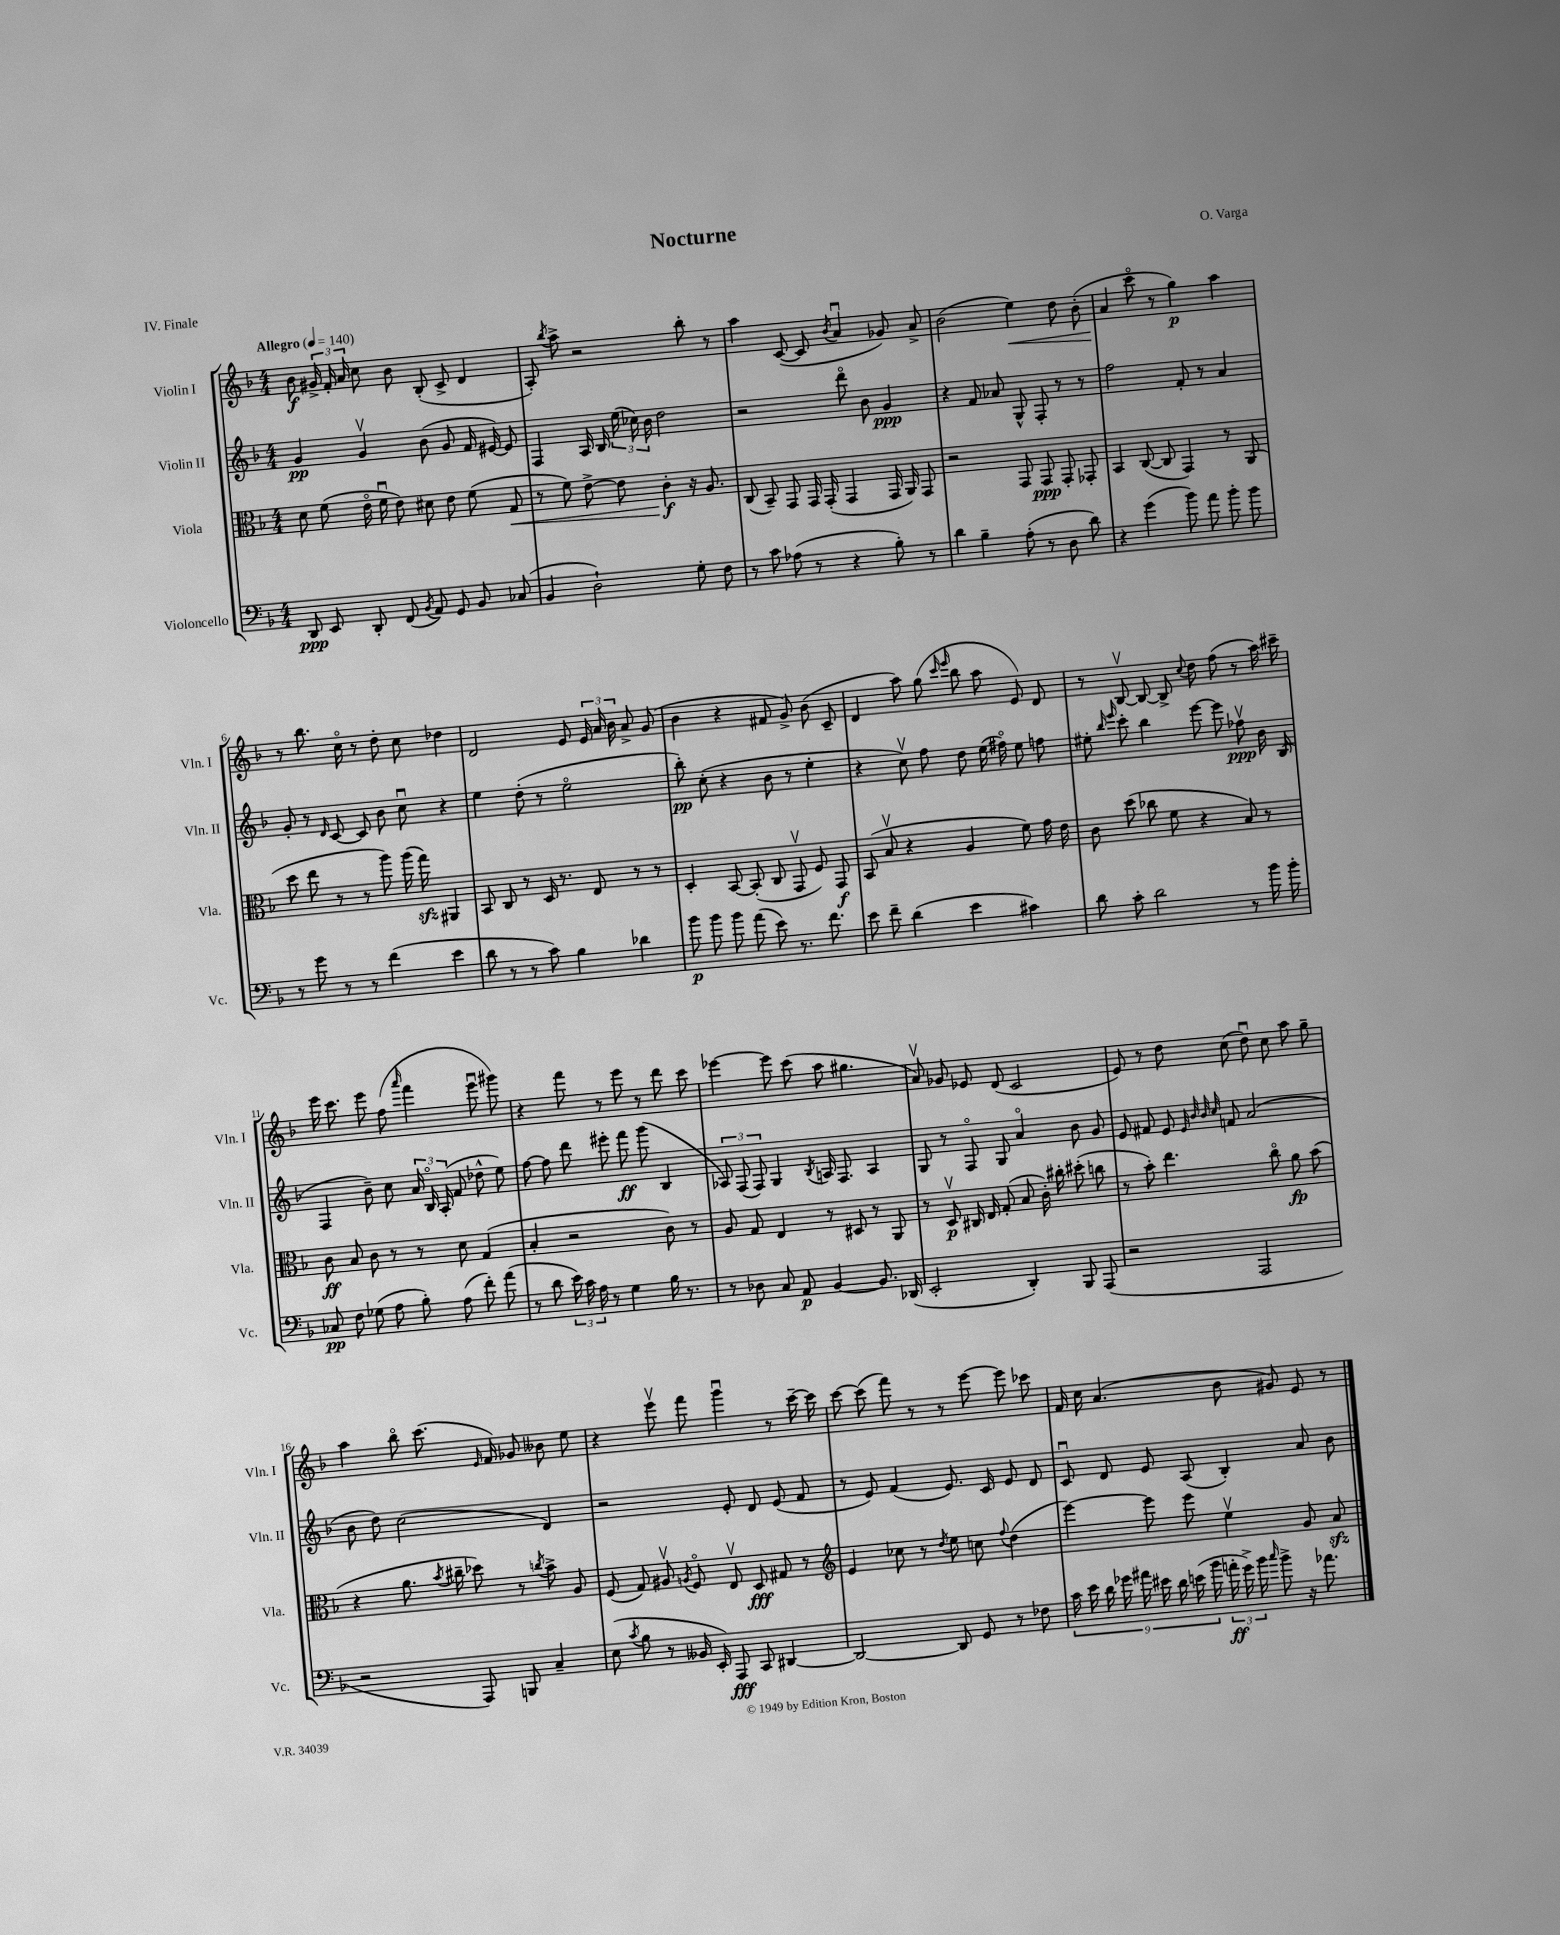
\header { title = "Nocturne" composer = "O. Varga" piece = "IV. Finale" }
<<
\new StaffGroup <<
\new Staff = "s0" \with { instrumentName = "Violin I" shortInstrumentName = "Vln. I" } {
    \clef treble \key f \major \numericTimeSignature \time 4/4 \tempo "Allegro" 4 = 140
    \autoBeamOff bes'8\f \tuplet 3/2 { gis'16-> f'16-. a'16 } c''8 bes'8 bes8-.( c'8-> d'4 |
    a8-.) \acciaccatura { bes''8 } a''8-> r2 bes''8-. r8 |
    a''4 c'8~( c'8 \acciaccatura { bes'8 } a'4\downbow ges'8) a'8-> |
    bes'2( e''4\<) d''8 bes'8-.( |
    a'4\! c'''8\flageolet r8 g''4\p) a''4 |
    r8 bes''8. c''16\flageolet r8 d''8-. c''8 des''4 |
    d'2 e'8 \tuplet 3/2 { e'16 a'16 bes'16 } a'8-> g'8( |
    bes'4 r4 fis'8 g'8->) bes'8( c'8-- |
    d'4 a''8) g''8( \grace { c'''16 e'''16 } bes''8 a''8 e'8) d'8 |
    r8 bes8~\upbow bes8~ bes8-> \appoggiatura { c''8 } d''8 f''8( r8 a''16) cis'''16-- |
    e'''16 c'''8. e'''8 f''8( \grace { a'''16 } f'''4 e'''8\downbow gis'''8) |
    r4 f'''8 r8 e'''8 r8 d'''8 c'''8 |
    ees'''4~ ees'''8 c'''8( a''8 gis''4. |
    a'8\upbow) ges'8 ees'8 d'8( c'2 |
    e'8) r8 d''8 c''8( d''8\downbow) c''8 a''8 g''8-- |
    a''4 bes''8\flageolet c'''8.( \grace { e'16 } f'16) ges'8 beses'8 e''8 |
    r4 e'''8\upbow f'''8 g'''4\downbow r8 c'''16~-- c'''16 |
    c'''8~ c'''8( f'''8) r8 r8 e'''8~ e'''8 ces'''8 |
    f'16 c''16 a'4.( bes'8 gis'8) e'8 r8 \bar "|." |
}
\new Staff = "s1" \with { instrumentName = "Violin II" shortInstrumentName = "Vln. II" } {
    \clef treble \key f \major \numericTimeSignature \time 4/4
    \autoBeamOff g'4\pp g'4\upbow bes'8( g'8 f'16 eis'16~) eis'8 |
    f4 a16 bes16 \tuplet 3/2 { e''16( ces''16) bes'16 } d''2 |
    r2 d'''8\flageolet bes'8 g'4\ppp |
    r4 f'8 aes'8 g8-^ f8-. r8 r8 |
    f''2 f'8-. r8 a'4 |
    g'8-. r8 \grace { d'16 } c'8~ c'8 bes'8 c''8\downbow r4 |
    e''4 d''8-.( r8 e''2\flageolet |
    bes''8-.\pp) c''8-.( r4 bes'8 r8 e''4-. |
    r4 c''8\upbow) f''8 d''8 e''16( fis''16\flageolet) e''8 f''8 |
    eis''8-. \grace { bes''16 e'''16 } c'''8-. bes''4 e'''8~ e'''8 fes''8\upbow\ppp bes'16 bes16( |
    f4 bes'8--) c''8 \tuplet 3/2 { a'16 bes16\flageolet a16-.( } f'8 des''8-^ e''8) |
    f''8~ f''8 d'''8 eis'''8-. f'''8\ff g'''8( bes4 |
    \tuplet 3/2 { aes8) f8( f8) } g4 \acciaccatura { bes8 } a16 f8. a4 |
    g8 r8 f8\flageolet g8 a'4\flageolet bes'8 g'8 |
    e'8 fis'8 e'8 \grace { e'32 bes'32 bes'32 c''32 } f'8 a'2( |
    bes'8 d''8) c''2( d'4) |
    r2 e'8-. d'8 e'8( f'8 |
    r8 e'8) f'4( e'8.) c'16 e'8 d'8 |
    c'8\downbow d'8 e'8 a8( bes4-.) a'8 bes'8 \bar "|." |
}
\new Staff = "s2" \with { instrumentName = "Viola" shortInstrumentName = "Vla." } {
    \clef alto \key f \major \numericTimeSignature \time 4/4
    \autoBeamOff d'8 f'8( e'16\flageolet f'16\downbow e'8) dis'8 e'8 f'8( g8\< |
    r8 f'8) e'8~-> e'8 c'4-.\f\! r16 a8. |
    c8( bes,8--) g,8 g,16 g,16-.( g,4 g,16 a,16) g,8 |
    r2 g,8 g,8\ppp g,8-. ges,8-. |
    bes,4 c8~( c8 g,4) r8 a,8( |
    d''8 e''8 r8 r8 a''8) a''16( g''16\sfz) ais,4 |
    bes,8 c8 r8 d16 r8. e8 r8 r8 |
    d4-. bes,8~ bes,8-.( c8 g,8\upbow f8) g,8\f |
    bes,8( bes8\upbow r4 a4 f'8) g'16 e'16 |
    c'8 d''8( ces''8 f'8 r4 bes8) r8 |
    c'8\ff bes8 c'8 r8 r8 d'8 g4( |
    bes4-. r2 c'8) r8 |
    a8 g8 e4 r8 dis8 r8 a,8 |
    r8 d8\upbow\p cis16 e16 g8-.( bes8 c'16-.) cis''16-. dis''8-.( c''8 |
    r8 bes'8-.) e''4. c''8\flageolet a'8\fp bes'8( |
    r4 a'8. \acciaccatura { bes'8 } cis''16-- des''8) r8 \acciaccatura { c''8 } bes'8-> a8 |
    f8( g8) ais8\upbow \acciaccatura { a8 } f8\flageolet e8\upbow d8\fff gis8 r8 |
    \clef treble e'4 ces''8 r8 \acciaccatura { d''8 } e''8 c''8 \appoggiatura { f''8 } d''4( |
    e'''4~) e'''8 e'''8 e''4\upbow g'8 a'8\sfz \bar "|." |
}
\new Staff = "s3" \with { instrumentName = "Violoncello" shortInstrumentName = "Vc." } {
    \clef bass \key f \major \numericTimeSignature \time 4/4
    \autoBeamOff d,8\ppp e,8 d,8-. f,8( \acciaccatura { bes,8 } a,8) g,8 bes,8 ces8( |
    bes,4 d2-!) g8-. f8 |
    r8 c'8 aes8( r8 r4 bes8-.) r8 |
    d'4 bes4-- a8-.( r8 d8 d'8) |
    r4 g'4( bes'8) a'8 bes'8-. bes'8 |
    r8 g'8 r8 r8 f'4( e'4 |
    d'8 r8 r8 c'8) bes4 des'4 |
    bes'8\p bes'8 bes'8 a'8( e'8) r8. f'8. |
    e'8 f'8-- d'4( e'4 cis'4) |
    d'8 c'8-. d'2 r8 bes'16 bes'16-. |
    ces8\pp f8 ges8( a8 bes8-.) a8( f'8-.) a'8( |
    r8 d'8 \tuplet 3/2 { e'16) c'16 a16 } r8 g4 bes16 r8. |
    r8 des8 c8 a,8\p bes,4~ bes,8. des,16( |
    e,2-. d,4-.) bes,,8 a,,8( |
    r2 a,,2 |
    r2 a,,8) b,,8 c4-- |
    e8( \acciaccatura { c'8 } bes8 r8 beses,16 e,16-.) a,,8\fff c,8 dis,4~ |
    dis,2~ dis,8 g,8 r8 fes8 |
    \tuplet 9/8 { c'16 e'16 d'16 ges'16 ais'16 eis'16 d'16 e'16( bes'16 } \tuplet 3/2 { a'16-.\ff ges'16->) bes'16 } \grace { c''16 } bes'8-> r16 aes'8. \bar "|." |
}
>>
>>
